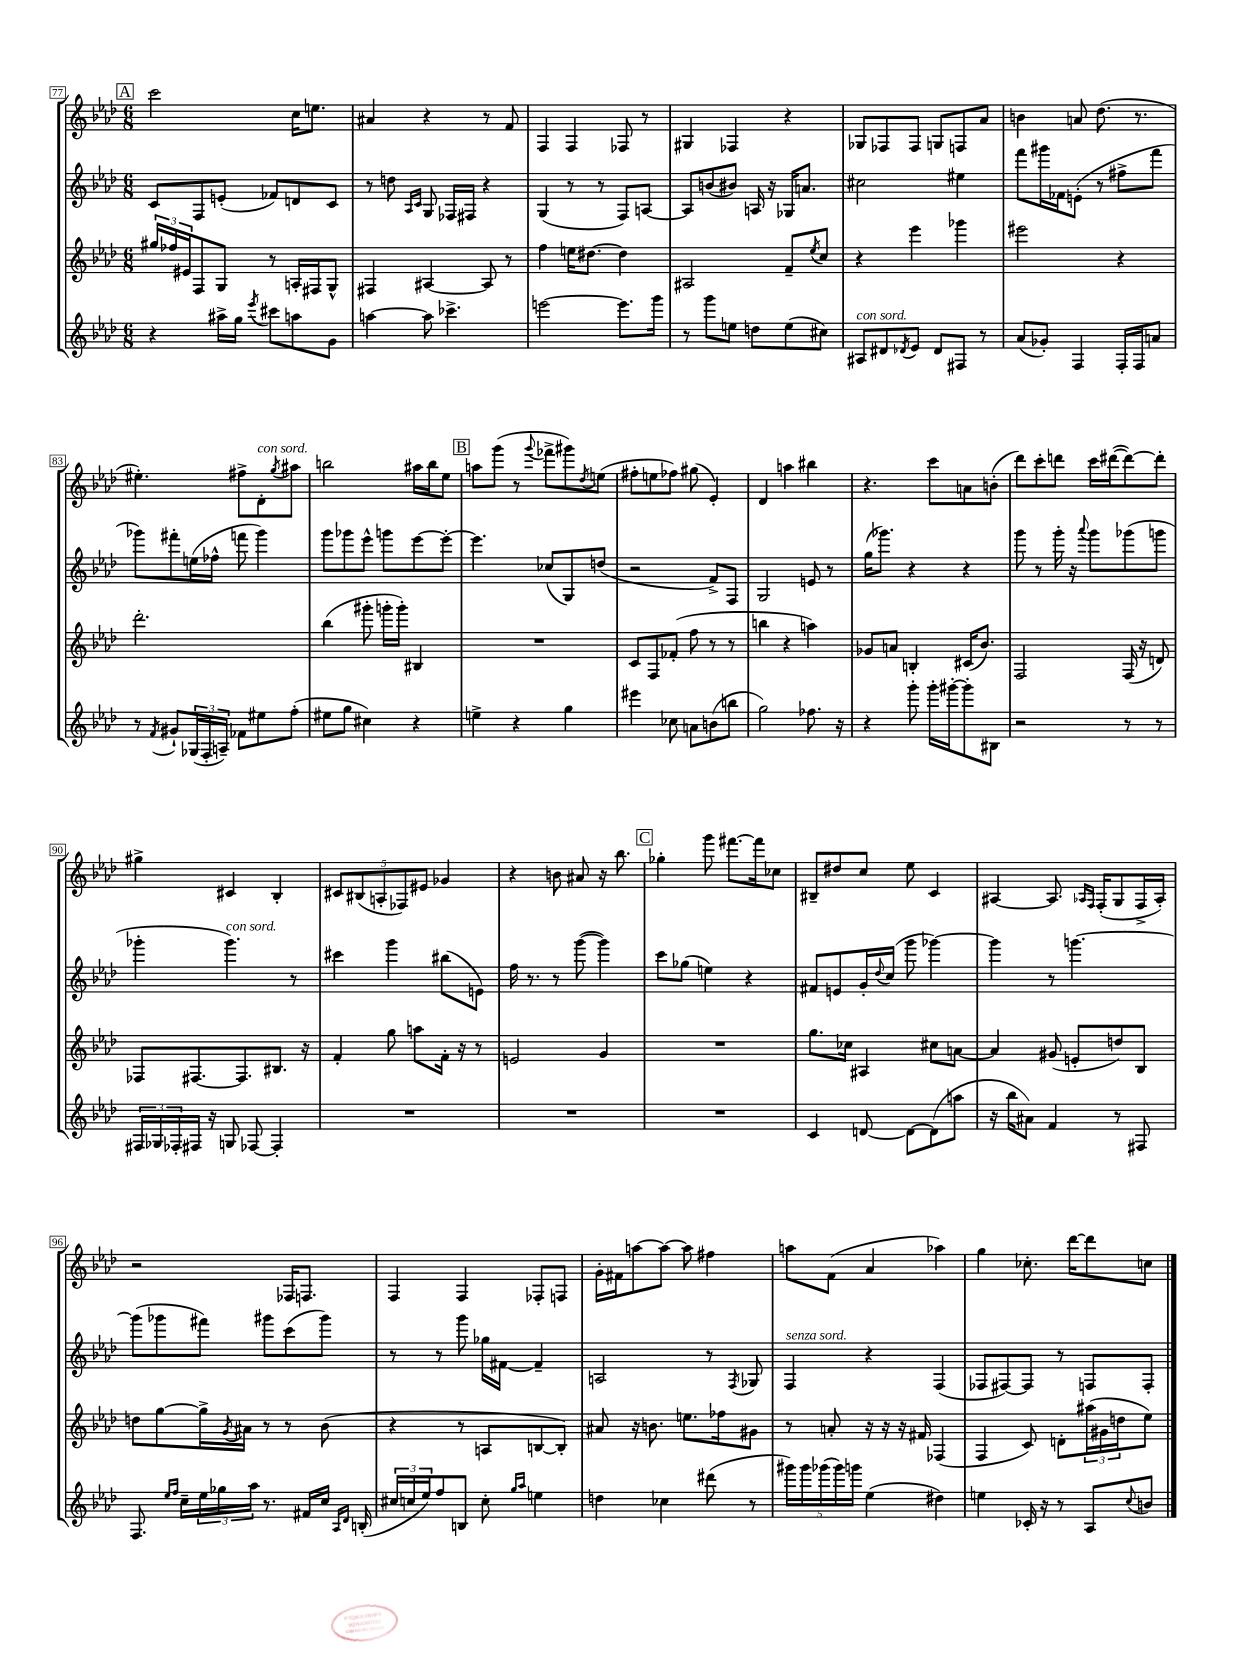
<<
\new StaffGroup <<
\new Staff = "s0" {
    \clef treble \key aes \major \numericTimeSignature \time 6/8
    \mark \markup { \box "A" } c'''2 c''16 e''8. |
    ais'4 r4 r8 f'8 |
    f4 f4 fes8 r8 |
    gis4 fes4 r4 |
    ges8 fes8 fes8 g8 f8 aes'8 |
    b'4 a'8 des''8.( r8. |
    eis''4.-.) fis''8-> des'8-.^\markup { \italic "con sord." } \acciaccatura { g''8 } ais''8 |
    b''2 ais''16 b''16 ees''8 |
    \mark \markup { \box "B" } a''8 g'''8( r8 \appoggiatura { g'''8 } fes'''8-> gis'''8) \acciaccatura { des''8 } e''8( |
    fis''8-. e''8 fes''8) gis''8( ees'4-.) |
    des'4 a''4 bis''4 |
    r4. c'''8 a'8 b'8-.( |
    des'''8) c'''8-. d'''8 c'''16 dis'''16~( dis'''8~) dis'''8-. |
    gis''4-> cis'4 bes4-. |
    \tuplet 5/4 { cis'8 bis8( a8-. fes8) eis'8 } ges'4 |
    r4 b'8 ais'8 r16 bes''8. |
    \mark \markup { \box "C" } ges''4-. g'''8 fis'''8.~ fis'''16 ces''8 |
    bis8-- dis''8 c''8 ees''8 c'4 |
    ais4~ ais8. \grace { aes16 f16 } f16-.( g8 f16-> aes16-.) |
    r2 fes16 f8. |
    f4 f4 fes8-. f8 |
    g'16-. fis'16 a''8~ a''8~ a''8 fis''4 |
    a''8 f'8( aes'4 aes''4) |
    g''4 ces''8.-. des'''16~ des'''8 c''8 \bar "|." |
}
\new Staff = "s1" {
    \clef treble \key aes \major \numericTimeSignature \time 6/8
    \mark \markup { \box "A" } c'8 f8 e'8-.( fes'8) d'8 c'8 |
    r8 d''8 \grace { aes16 c'16 } g8 fes16 fis16 r4 |
    g4( r8 r8 f8) a8~ |
    a8 b'8( bis'8) a16 r16 ges16 a'8. |
    cis''2 eis''4 |
    f'''8 gis'''16 fes'16 e'8-.( r8 fis''8-> f'''8 |
    ges'''8) fis'''8-. e''16( fes''16-^ f'''8 ges'''4) |
    g'''8 ges'''8 ees'''8-^ g'''8 ees'''8~ ees'''8~-. |
    \mark \markup { \box "B" } ees'''4. ces''8( g8) d''8( |
    r2 f'8->) f8 |
    g2 e'8 r8 |
    g''16( ges'''8.) r4 r4 |
    g'''8 r8 g'''16-. r16 \appoggiatura { aes'''8 } g'''8 ges'''8( g'''8 |
    ges'''4-. ges'''4.^\markup { \italic "con sord." }) r8 |
    cis'''4 g'''4 bis''8( e'8) |
    f''16 r8. r8 g'''8~( g'''4) |
    \mark \markup { \box "C" } c'''8 ges''8( e''4) r4 |
    fis'8 e'8 g'16-. \appoggiatura { des''8 } c''16( g'''8 ges'''4~) |
    ges'''4 r8 g'''4.~ |
    g'''8( ges'''8 fis'''8) gis'''8 c'''8( gis'''8) |
    r8 r8 g'''8 ges''16 fis'16~ fis'4-- |
    a2 r8 \acciaccatura { f8 } ges8 |
    f4^\markup { \italic "senza sord." } r4 f4( |
    fes8 fis8~) fis8 r8 f8 f8-. \bar "|." |
}
\new Staff = "s2" {
    \clef treble \key aes \major \numericTimeSignature \time 6/8
    \mark \markup { \box "A" } \tuplet 3/2 { gis''16 fes''16 eis'16 } f8 g8 r8 a16-. fis16 g8-^ |
    fis4 ais4~ ais8 r8 |
    f''4 e''16 dis''8.~ dis''4 |
    ais2 f'8-- \acciaccatura { ees''8 } c''8 |
    r4 ees'''4 ges'''4 |
    eis'''2 r4 |
    des'''2.-. |
    bes''4( gis'''8-. g'''16-. g'''16-.) bis4 |
    \mark \markup { \box "B" } R2. |
    c'8 f8 fes'8-.( f''8 r8 r8 |
    b''4 r4 a''4) |
    ges'8 a'8 b4-. cis'16( bes'8.) |
    f2 f16( r16 d'8) |
    fes8 fis8.~ fis8. bis8. r16 |
    f'4-. g''8 a''8 f'16-. r16 r8 |
    e'2 g'4 |
    \mark \markup { \box "C" } R2. |
    g''8. ces''16 ais4 cis''8 a'8~ |
    a'4 gis'8( e'8-. d''8) bes8 |
    d''8 g''8~ g''16-> \acciaccatura { g'8 } ais'16 r8 r8 bes'8( |
    r4 r8 a8 b8~ b8-.) |
    ais'8 r16 b'8. e''8. fes''16 gis'8 |
    r8 a'8-. r16 r16 r16 fis'16 fes4( |
    f4 c'8) d'8-. \tuplet 3/2 { ais''16( gis'16 d''16 } ees''8) \bar "|." |
}
\new Staff = "s3" {
    \clef treble \key aes \major \numericTimeSignature \time 6/8
    \mark \markup { \box "A" } r4 ais''16-> g''16 \acciaccatura { ees'''8 } cis'''8 a''8 g'8 |
    a''4~ a''8 ces'''4.-> |
    e'''2~ e'''8. g'''16 |
    r8 g'''8 e''8 d''8 e''8( cis''8) |
    ais8^\markup { \italic "con sord." } dis'8 \acciaccatura { des'8 } ees'8 des'8 fis8 r8 |
    aes'8( ges'8-.) f4 f16-. f16 a'8 |
    r8 \acciaccatura { f'8 } gis'8-! \tuplet 3/2 { ges16( f16-. a16--) } fes'8 eis''8 f''8-.( |
    eis''8 g''8 cis''4) r4 |
    \mark \markup { \box "B" } e''4-> r4 g''4 |
    eis'''4 ces''8 a'8 b'8( b''8 |
    g''2) fes''8. r16 |
    r4 g'''8-. g'''16-. gis'''16~-. gis'''8-. bis8 |
    r2 r8 r8 |
    \tuplet 3/2 { fis16 ges16 fes16-. } fis16 r16 g8 fes8~ fes4-. |
    R2. |
    R2. |
    \mark \markup { \box "C" } R2. |
    c'4 d'8~ d'8~ d'8( a''8 |
    r16 bes''16 ais'8) f'4 r8 fis8 |
    f8. \grace { ees''16 f''16 } c''16-- \tuplet 3/2 { ees''16 ges''16 aes''16 } r8. fis'16 c''16 \grace { aes16 des'16 } b16-.( |
    \tuplet 3/2 { cis''16 c''16 ees''16) } f''8 b8 c''8-. \grace { g''16 aes''16 } e''4 |
    d''4 ces''4 dis'''8( r8 |
    \tuplet 5/4 { gis'''16) gis'''16 ges'''16( ges'''16) g'''16 } ees''4( dis''4) |
    e''4 ces'16-. r16 r8 aes8 \appoggiatura { c''8 } b'8 \bar "|." |
}
>>
>>
\layout { \context { \Score currentBarNumber = #77 \override BarNumber.stencil = #(make-stencil-boxer 0.1 0.3 ly:text-interface::print) } }
